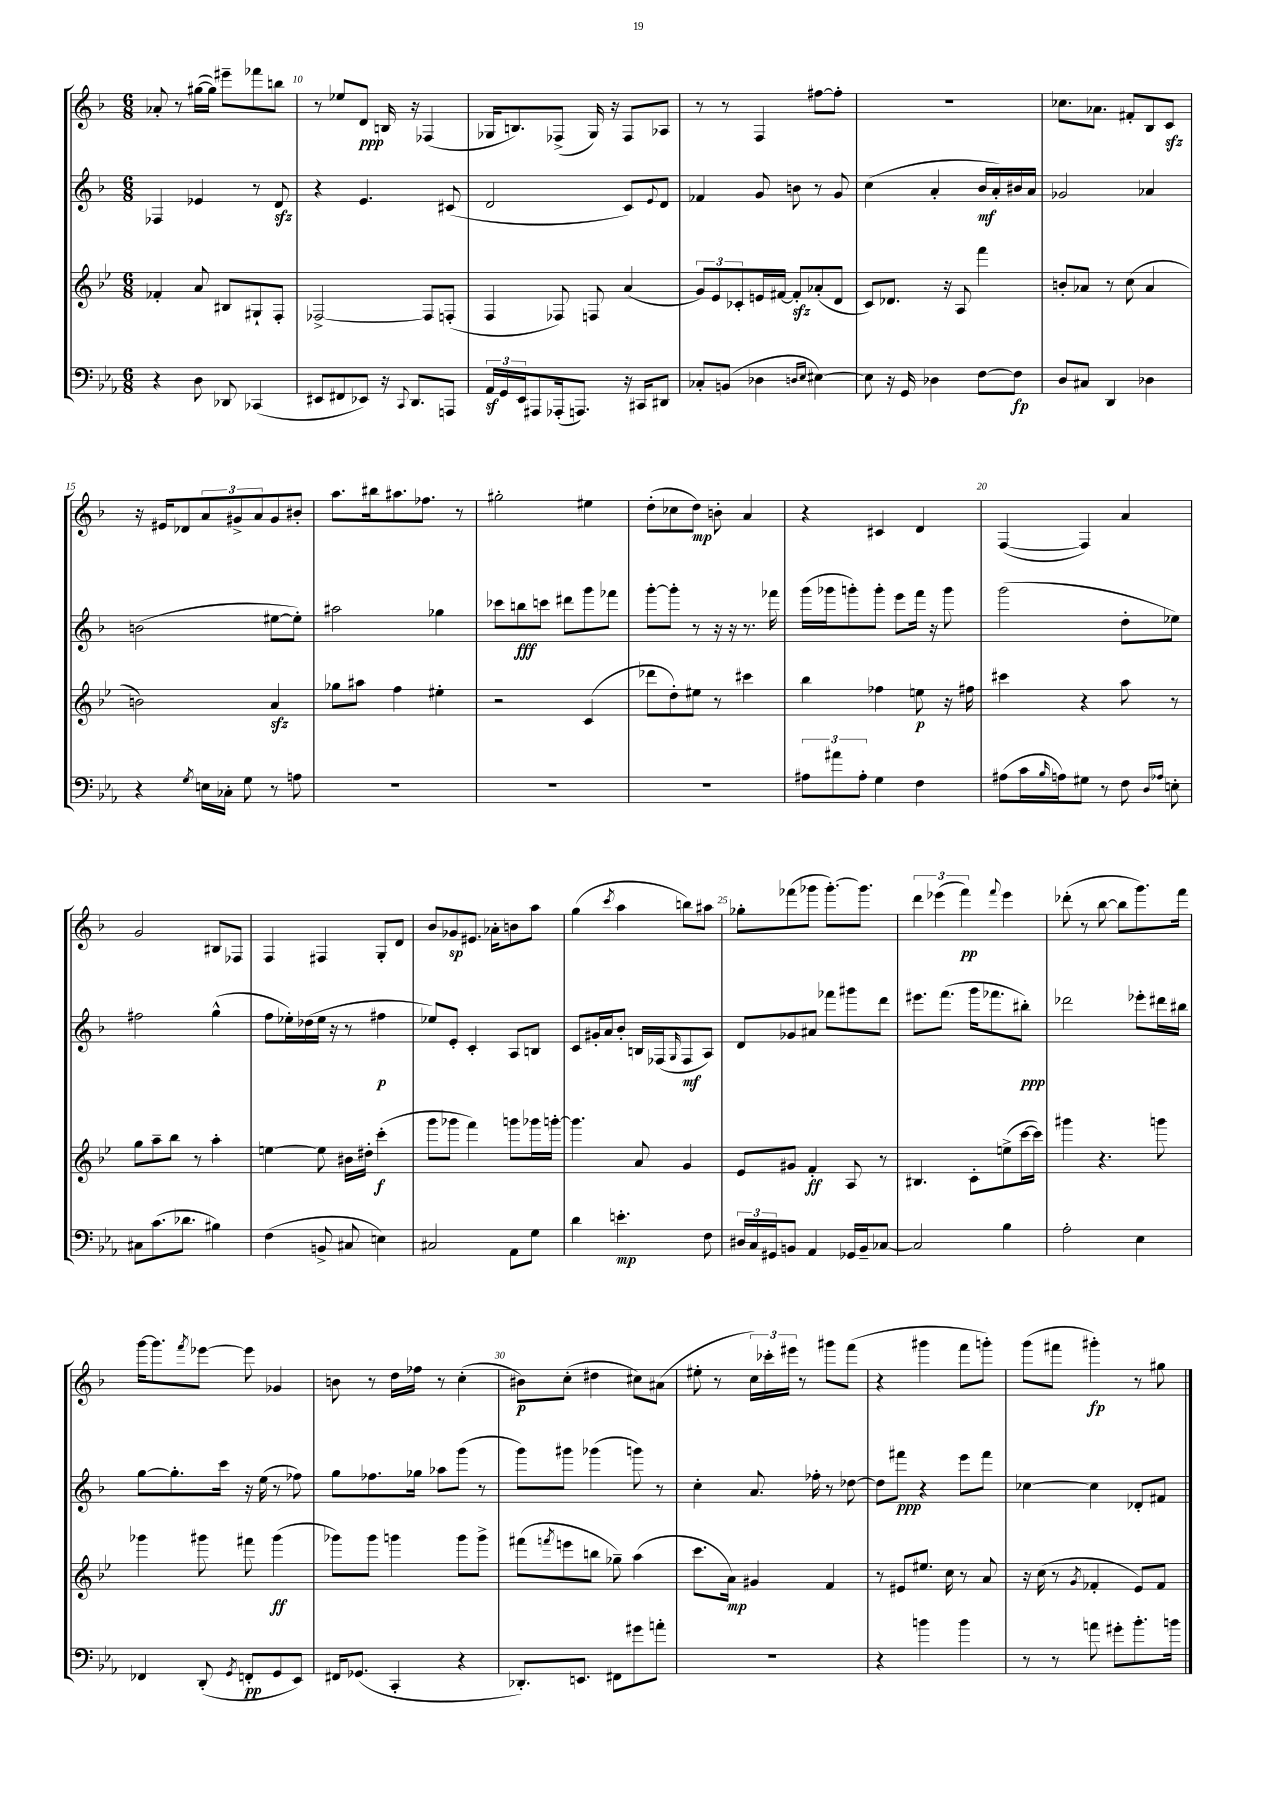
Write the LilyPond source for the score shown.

<<
\new StaffGroup <<
\new Staff = "s0" {
    \clef treble \key f \major \numericTimeSignature \time 6/8
    aes'8-. r8 gis''16~( gis''16) eis'''8-- fes'''8 b''8 |
    r8 ees''8 d'8\ppp b16 r16 fes4( |
    ges16 b8.) fes8->( ges16) r16 fes8 aes8 |
    r8 r8 f4 fis''8~ fis''8-. |
    R2. |
    ces''8. aes'8. fis'8-. bes8 c'8\sfz |
    r16 eis'16 des'8 \tuplet 3/2 { a'8 gis'8-> a'8 } gis'8 bis'8-. |
    a''8. bis''16 ais''8. fes''8. r8 |
    gis''2-. eis''4 |
    d''8-.( ces''8 d''8\mp) b'8-. a'4 |
    r4 cis'4 d'4 |
    f4~( f4) a'4 |
    g'2 bis8 fes8 |
    f4 fis4 g8-. d'8 |
    bes'8 ges'8\sp eis'8. aes'16-. b'8 a''8 |
    g''4( \acciaccatura { c'''8 } a''4 b''8) ais''8 |
    ges''8-. fes'''8( ges'''8 ges'''8.~-.) ges'''8. |
    \tuplet 3/2 { d'''4 ees'''4( f'''4\pp) } \appoggiatura { f'''8 } ees'''4 |
    des'''8-.( r8 bes''8~ bes''8 g'''8.) f'''16 |
    g'''16~ g'''8. \acciaccatura { f'''8 } ees'''8~ ees'''8 ges'4 |
    b'8 r8 d''16 fes''16 r8 c''4-.( |
    bis'8\p) c''8-.( dis''4 cis''8) ais'8( |
    eis''8-. r8 \tuplet 3/2 { c''16) ces'''16-. eis'''16 } r8 gis'''8 f'''8( |
    r4 gis'''4 f'''8 g'''8-.) |
    g'''8( fis'''8 gis'''4-.\fp) r8 gis''8 \bar "|." |
}
\new Staff = "s1" {
    \clef treble \key f \major \numericTimeSignature \time 6/8
    fes4 ees'4 r8 d'8\sfz |
    r4 e'4. cis'8( |
    d'2 c'8) \appoggiatura { e'8 } d'8 |
    fes'4 g'8 b'8 r8 g'8 |
    c''4( a'4-. bes'16\mf a'16-.) bis'16 a'16 |
    ges'2 aes'4 |
    b'2( eis''8~ eis''8-.) |
    ais''2 ges''4 |
    ces'''8 b''8\fff c'''8 dis'''8 g'''8 fes'''8 |
    g'''8~-. g'''8-. r8 r16 r16 r8. fes'''16 |
    g'''16( ges'''16 g'''8-.) g'''8-. e'''8 f'''16 r16 g'''8 |
    g'''2( d''8-. ees''8) |
    fis''2 g''4-^( |
    f''8 ees''16-.) des''16( ees''16 r16 r8 fis''4\p |
    ees''8) e'8-. c'4-. a8 b8 |
    c'8 gis'16-. a'16 bes'8-. b16 fes16( \grace { g16 } fes8\mf a8) |
    d'8 ges'8 ais'8 fes'''8 gis'''8 d'''8 |
    eis'''8. f'''8.( g'''16 fes'''8. bis''8-.\ppp) |
    des'''2 ees'''8-. dis'''16 bis''16 |
    g''8~ g''8.-. c'''16 r16 e''16( r8 fes''8) |
    g''8 fes''8. ges''16 aes''8 g'''8( r8 |
    g'''8) gis'''8 ges'''4( g'''8) r8 |
    c''4-. a'8. fes''16-. r8 des''8~ |
    des''8 fis'''8\ppp r4 e'''8 fis'''8 |
    ces''4~ ces''4 des'8-. fis'8 \bar "|." |
}
\new Staff = "s2" {
    \clef treble \key bes \major \numericTimeSignature \time 6/8
    fes'4-. a'8 bis8 gis8-! f8-. |
    fes2~-> fes8 f8-.( |
    f4 fes8) f8 a'4( |
    \tuplet 3/2 { g'8) ees'8 ces'8-. } e'16 fis'16~ fis'8-.\sfz aes'8-.( d'8 |
    c'8) des'8. r16 a8 f'''4 |
    b'8-. aes'8 r8 c''8( aes'4 |
    b'2) a'4\sfz |
    ges''8 ais''8 f''4 eis''4-. |
    r2 c'4( |
    des'''8 d''8-.) eis''8 r8 cis'''4 |
    bes''4 fes''4 e''8\p r16 fis''16 |
    cis'''4 r4 a''8 r8 |
    g''8 a''8-- bes''8 r8 a''4-. |
    e''4~ e''8 bis'16 dis''16-. c'''4-.\f( |
    g'''8 ges'''8 f'''4) g'''8 ges'''16 g'''16~-. |
    g'''4. a'8 g'4 |
    ees'8 gis'8 f'4-.\ff a8 r8 |
    bis4. c'8-. e''8->( c'''16~ c'''16) |
    gis'''4 r4. g'''8 |
    ges'''4 gis'''8 fis'''8 gis'''4\ff( |
    ges'''8) ges'''8 g'''4 g'''8 g'''8-> |
    fis'''8( \acciaccatura { f'''8 } e'''8 b''8 ges''8--) a''4( |
    c'''8. a'16\mp) gis'4 f'4 |
    r8 eis'8 eis''8. c''16 r8 a'8 |
    r16 c''16( r8 \acciaccatura { g'8 } fes'4-. ees'8) fes'8 \bar "|." |
}
\new Staff = "s3" {
    \clef bass \key ees \major \numericTimeSignature \time 6/8
    r4 d8 des,8 ces,4( |
    eis,8 fis,8 ees,8) r16 \appoggiatura { c,8 } d,8. a,,8 |
    \tuplet 3/2 { aes,16\sf g,16 ees,16 } ais,,8 aes,,16-.( a,,8.) r16 cis,16 dis,8 |
    ces8-. b,8( des4 \grace { d16 ees16 } eis4~) |
    eis8 r16 g,16 des4 f8~ f8\fp |
    d8 cis8 d,4 des4 |
    r4 \acciaccatura { g8 } e16 ces16-. g8 r8 a8 |
    R2. |
    R2. |
    R2. |
    \tuplet 3/2 { ais8 ais'8 ais8-. } g4 f4 |
    ais8( c'16 \grace { bes16 } a16) gis8 r8 f8 \grace { d16 aes16 } e8-. |
    cis8 c'8.( des'8. bis4) |
    f4( b,8-> cis8 e4) |
    cis2 aes,8 g8 |
    d'4 e'4.-.\mp f8 |
    \tuplet 3/2 { dis16 c16 gis,16 } b,8 aes,4 ges,16 b,16-- ces8~ |
    ces2 bes4 |
    aes2-. ees4 |
    fes,4 d,8-.( \acciaccatura { g,8 } f,8-.\pp g,8 ees,8) |
    fis,16 ges,8.( c,4-. r4 |
    des,8.-.) e,8. fis,8 gis'8 a'8-. |
    R2. |
    r4 b'4 b'4 |
    r8 r8 a'8 gis'8-. bes'8.-. b'16 \bar "|." |
}
>>
>>
\layout { \context { \Score currentBarNumber = #9 \override BarNumber.break-visibility = ##(#f #t #t) barNumberVisibility = #(every-nth-bar-number-visible 5) } }
